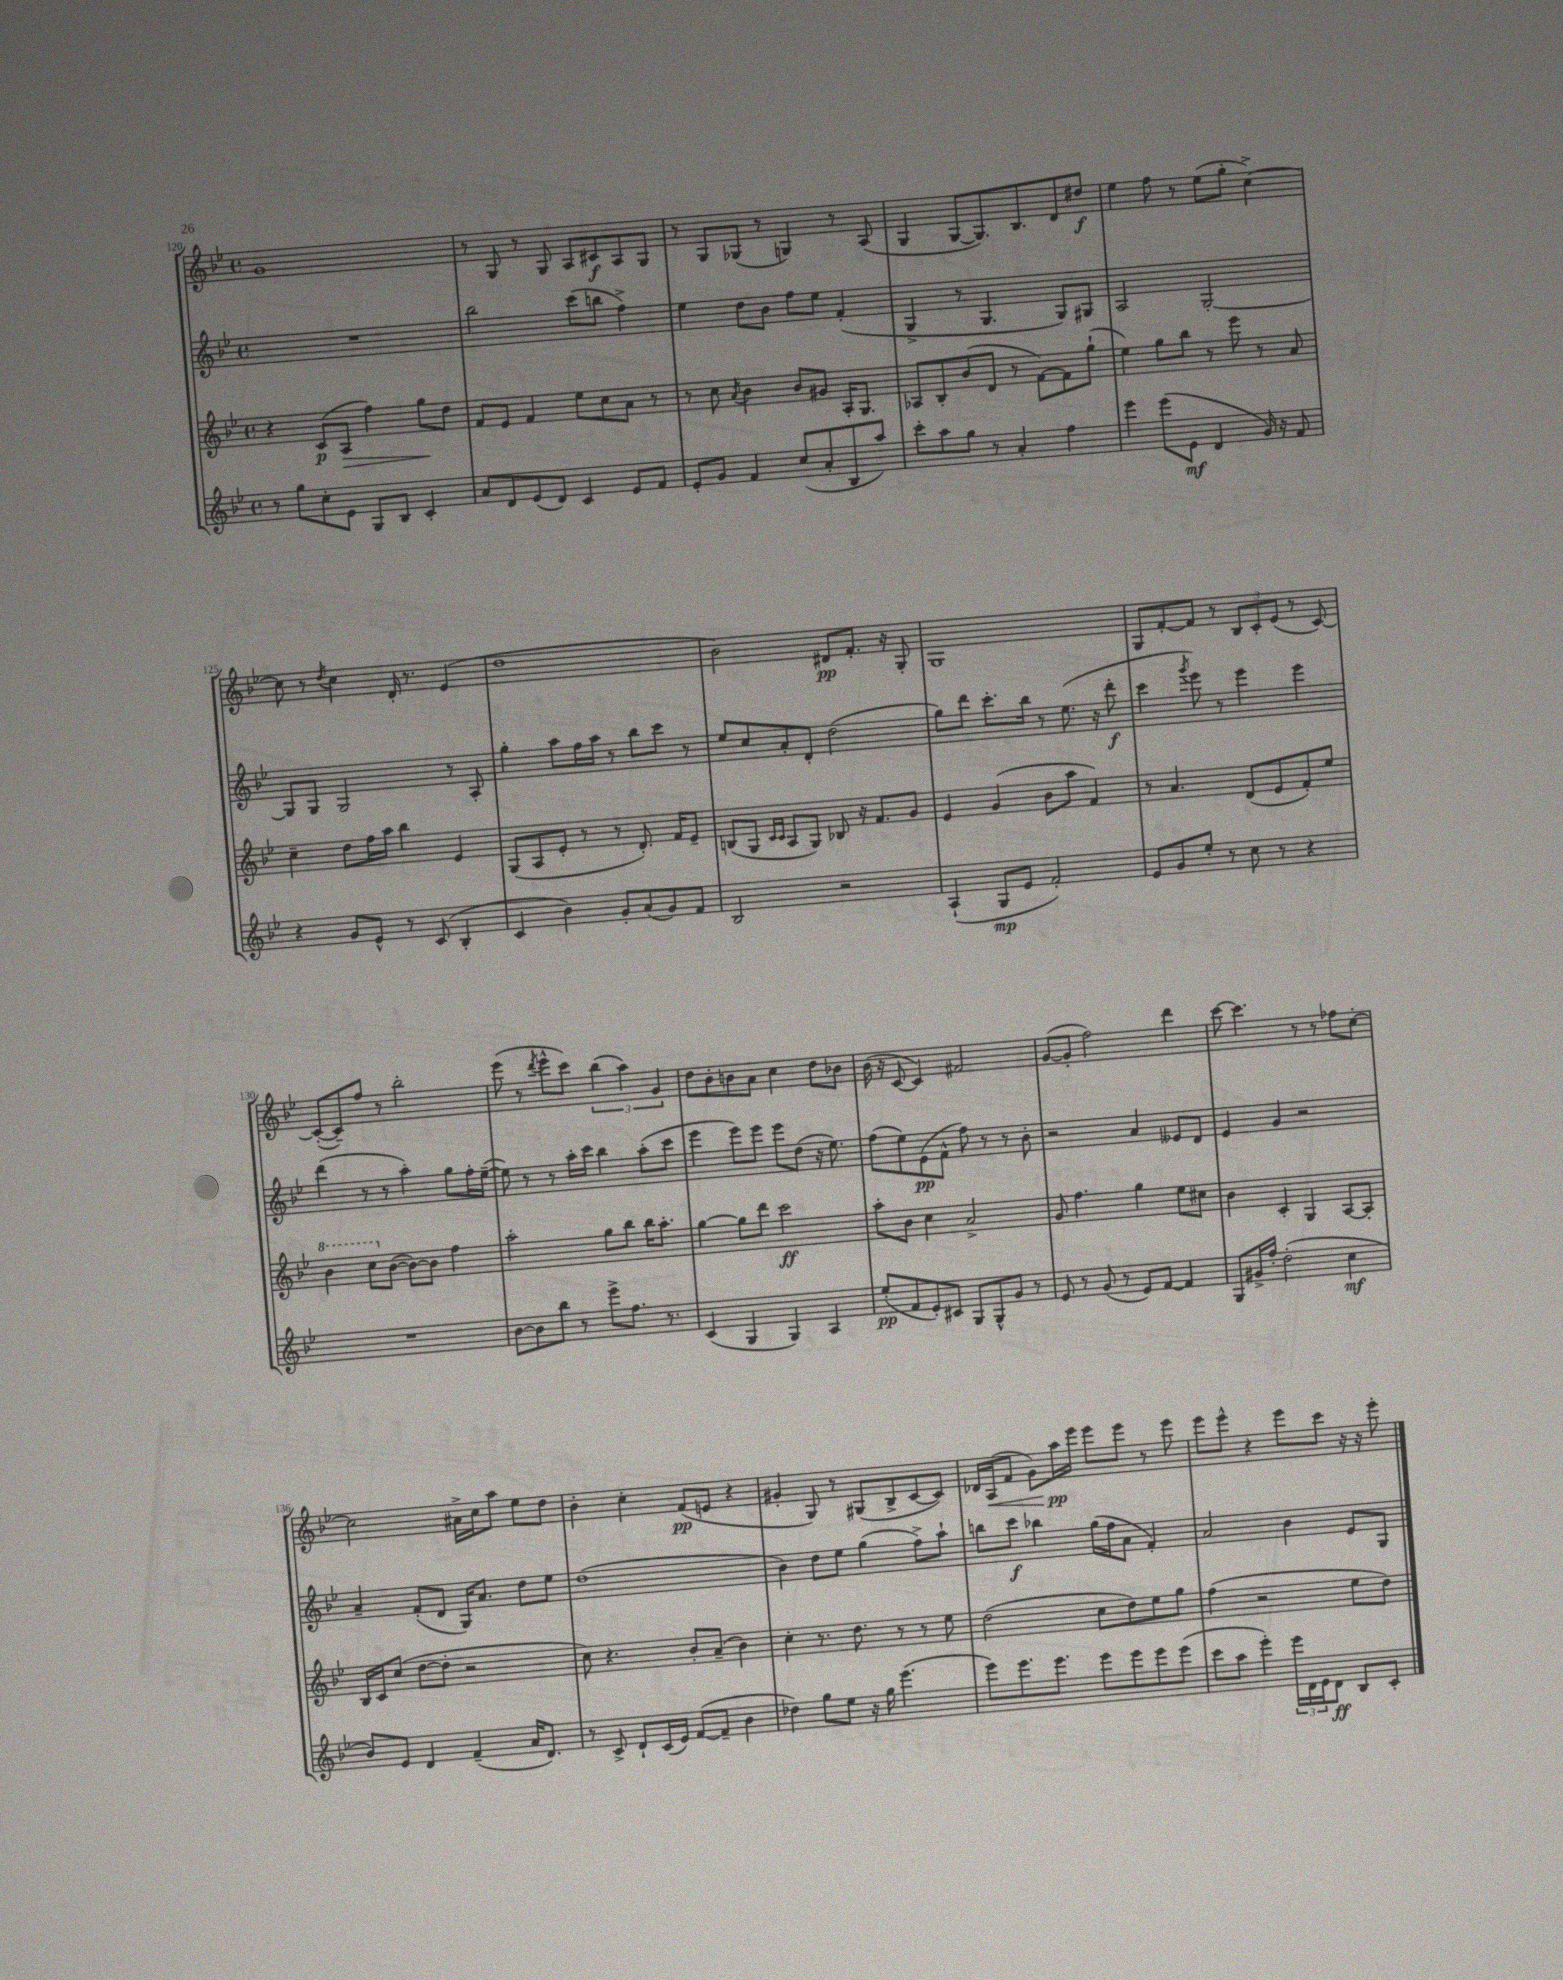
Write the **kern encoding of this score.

**kern	**kern	**kern	**kern
*staff4	*staff3	*staff2	*staff1
*clefG2	*clefG2	*clefG2	*clefG2
*k[b-e-]	*k[b-e-]	*k[b-e-]	*k[b-e-]
*M4/4	*M4/4	*M4/4	*M4/4
*met(c)	*met(c)	*met(c)	*met(c)
8r	4r	1r	1g
8gg	.	.	.
8cc'	(8c	.	.
8e-	8A	.	.
8G	4ff)	.	.
8B-	.	.	.
4c'	8gg	.	.
.	8dd	.	.
=	=	=	=
8a	8f	2bb-	8r
8d	8e-	.	8G
(8e-	4f	.	8r
8d)	.	.	8G
4c	8ee-	(8ccc	8A
.	8cc	8bb	8c#
8e-	8a	4ff^)	8A
8f	8r	.	8G
=	=	=	=
8e-'	8r	4ee-	8r
8g	8cc	.	8G
.	8qa	.	.
4f	4b-	8dd	(8G-
.	.	8b-	8r
(8cc	8b-	8ff	4G)
8a'	8g#	8ee-	.
8B-	16A'	(4f'	8r
.	8.G	.	.
8aa)	.	.	(8A
=	=	=	=
8ccc'	8A-	4G^	4G
8aa	8B-'	.	.
8gg	(8b-	8r	[8G
8r	8d	4.G	8.G])
4a'	8r	.	.
.	.	.	8.B-
.	[8f)	.	.
4ff	8f]	8G)	8d
.	(8gg`	8G#	8dd#
=	=	=	=
4eee-	4ee-)	2A	4ee-
(8eee-	8gg	.	8ff
8e-	8bb-	.	8r
4d	8r	[2G'	(8ee-
.	8eee-	.	8gg'
16g)	8r	.	[4cc^)
16r	.	.	.
8f	8a	.	.
=	=	=	=
4r	4cc~	8G]	8cc]
.	.	8G	8r
.	.	.	8qdd
8g	8dd	2G	4cc
8e-^^	16ff	.	.
.	16aa	.	.
8r	4bb-	.	16d'
.	.	.	8.r
(8c	.	.	.
4B-'	4e-	8r	(4e-
.	.	8A'	.
=	=	=	=
4c	(8G	4gg'	1dd
.	8A	.	.
4b-)	8e-'	8aa	.
.	8r	16ff	.
.	.	16aa	.
8g'	8r	8r	.
(8a	8.d')	8bb-	.
8g)	.	8ccc	.
.	16f	.	.
8f	8e-~	8r	.
=	=	=	=
2B-	(8B	8ee-	2b-)
.	8G	8cc	.
.	16qqc	.	.
.	16qqc	.	.
.	8A	8a'	.
.	8G)	8d'	.
2r	8B-	(2dd	8d#
.	16r	.	8.f'
.	8.f	.	.
.	.	.	16r
.	8g	.	8G'
=	=	=	=
(4A`	4e-	8gg)	1G
.	.	8ddd	.
8G	(4g	8.ccc'	.
8e-	.	.	.
.	.	16bb-	.
2f')	8b-	8r	.
.	8aa	(8.ee-	.
.	4f)	.	.
.	.	16r	.
.	.	8ddd'	.
=	=	=	=
8e-	8r	4ccc	8G
8g	4.a	.	[8f'
.	.	8qggg	.
8ee-'	.	8eee-)	8f]
8r	.	8r	8r
8cc	(8d	4eee-	12B-
.	.	.	12c'
8r	8e-	.	.
.	.	.	(12e-
4r	8f')	4eee-	8r
.	8ee-	.	[8c)
=	=	=	=
1r	4bb-	(4ddd	(8c'_
.	.	.	8c~])
.	8ccc	8r	8ff
.	([8b-	8r	8r
.	8b-_)	4aa')	2bb-'
.	8b-]	.	.
.	4ff	8gg	.
.	.	16ff'	.
.	.	([16ee-~	.
=	=	=	=
[8b-	2aa'	8ee-])	(8eee-
8b-]	.	8r	8r
.	.	.	8qddd
8bb-	.	8r	8eee-^^
8r	.	16aa'	8ccc)
.	.	16ccc	.
8eee-^	8gg	4bb-	(6bb-
8.ff	8bb-	.	.
.	.	.	6aa)
.	16bb-	(8aa'	.
8.r	8.aa'	.	.
.	.	.	6g
.	.	8ccc	.
=	=	=	=
(4c	[4gg	4eee-	8dd
.	.	.	8b-'
4G	8gg]	8eee-)	8b
.	8ddd	8eee-	8a
4G)	2ccc	8eee-	4cc
.	.	(8dd	.
4A	.	16r	8dd
.	.	8.ee-)	.
.	.	.	8b-
=	=	=	=
(8ee-'	8aa'	(8ff	(16b-
.	.	.	16r
8f	8b-	8ee-)	[8c
8e-')	4cc	(8e-	4c])
8c#	.	8f^^	.
8G	2a^	8ff)	2f#
8G^^	.	8r	.
8g	.	8r	.
8r	.	8b-'	.
=	=	=	=
8e-	8g	2r	([8g
8r	4.ff	.	8g']
(8g	.	.	2ff)
8r	.	.	.
8e-)	4gg	4a	.
[8f	.	.	.
4f]	8ee-	8e--	4ddd
.	8cc#	8d	.
=	=	=	=
8G	4b-	4e-	[8ccc
16g#^	.	.	4.ccc]
16ff'	.	.	.
(2dd'	4c'	4g	.
.	4G	2r	8r
.	.	.	8r
4cc	[8A	.	8ff-
.	8A']	.	[8cc'
=	=	=	=
8b-)	16B-	4a~	2cc]
.	16c	.	.
8e-	(8cc	.	.
4d	[8dd	(8f'	.
.	8dd']	8d	.
(4f~	2r	16G)	16a#^
.	.	8.a	16cc
.	.	.	8aa
16a	.	8dd	8ee-
8.d)	.	.	.
.	.	8ee-	8dd
=	=	=	=
8r	8cc)	(1dd	4b-'
8c^	4.r	.	.
8d`	.	.	4cc'
(16c	.	.	.
16e-)	.	.	.
([8f	8b-'	.	(8f
8f~]	(8a~	.	8e
4b-	4b-)	.	4r
=	=	=	=
4dd-)	4cc'	4b-)	4g#'
8gg	8.r	8dd	8G)
8ee-	.	8ee-	8r
.	8.dd	.	.
16r	.	(4gg	(8G#
16gg	.	.	.
(4.eee-	8r	.	8B-^
.	8r	8ff^)	[8c
.	8ee-	8aa`	8c])
=	=	=	=
8eee-)	(2dd	8bb	16d-
.	.	.	(16A
8.eee-	.	8ccc	8f
.	.	4bb-	8g)
8.eee-	.	.	.
.	.	.	16aa
.	.	.	16eee-
8eee-	8cc	(16gg	8eee-
.	.	16ff	.
8eee-	8dd)	8a	8eee-
8eee-	8ee-	4f')	8r
(8eee-	8gg	.	8eee-
=	=	=	=
8ccc	(4ff	2a	8eee-
8aa	.	.	8eee-^^
4eee-')	2r	.	4r
24eee-	.	4b-	8eee-
24d	.	.	.
24e-	.	.	.
8d	.	.	8ccc
8B-	8ee-	8e-	16r
.	.	.	16r
8c'	8dd)	8G	8eee-'
==	==	==	==
*-	*-	*-	*-
